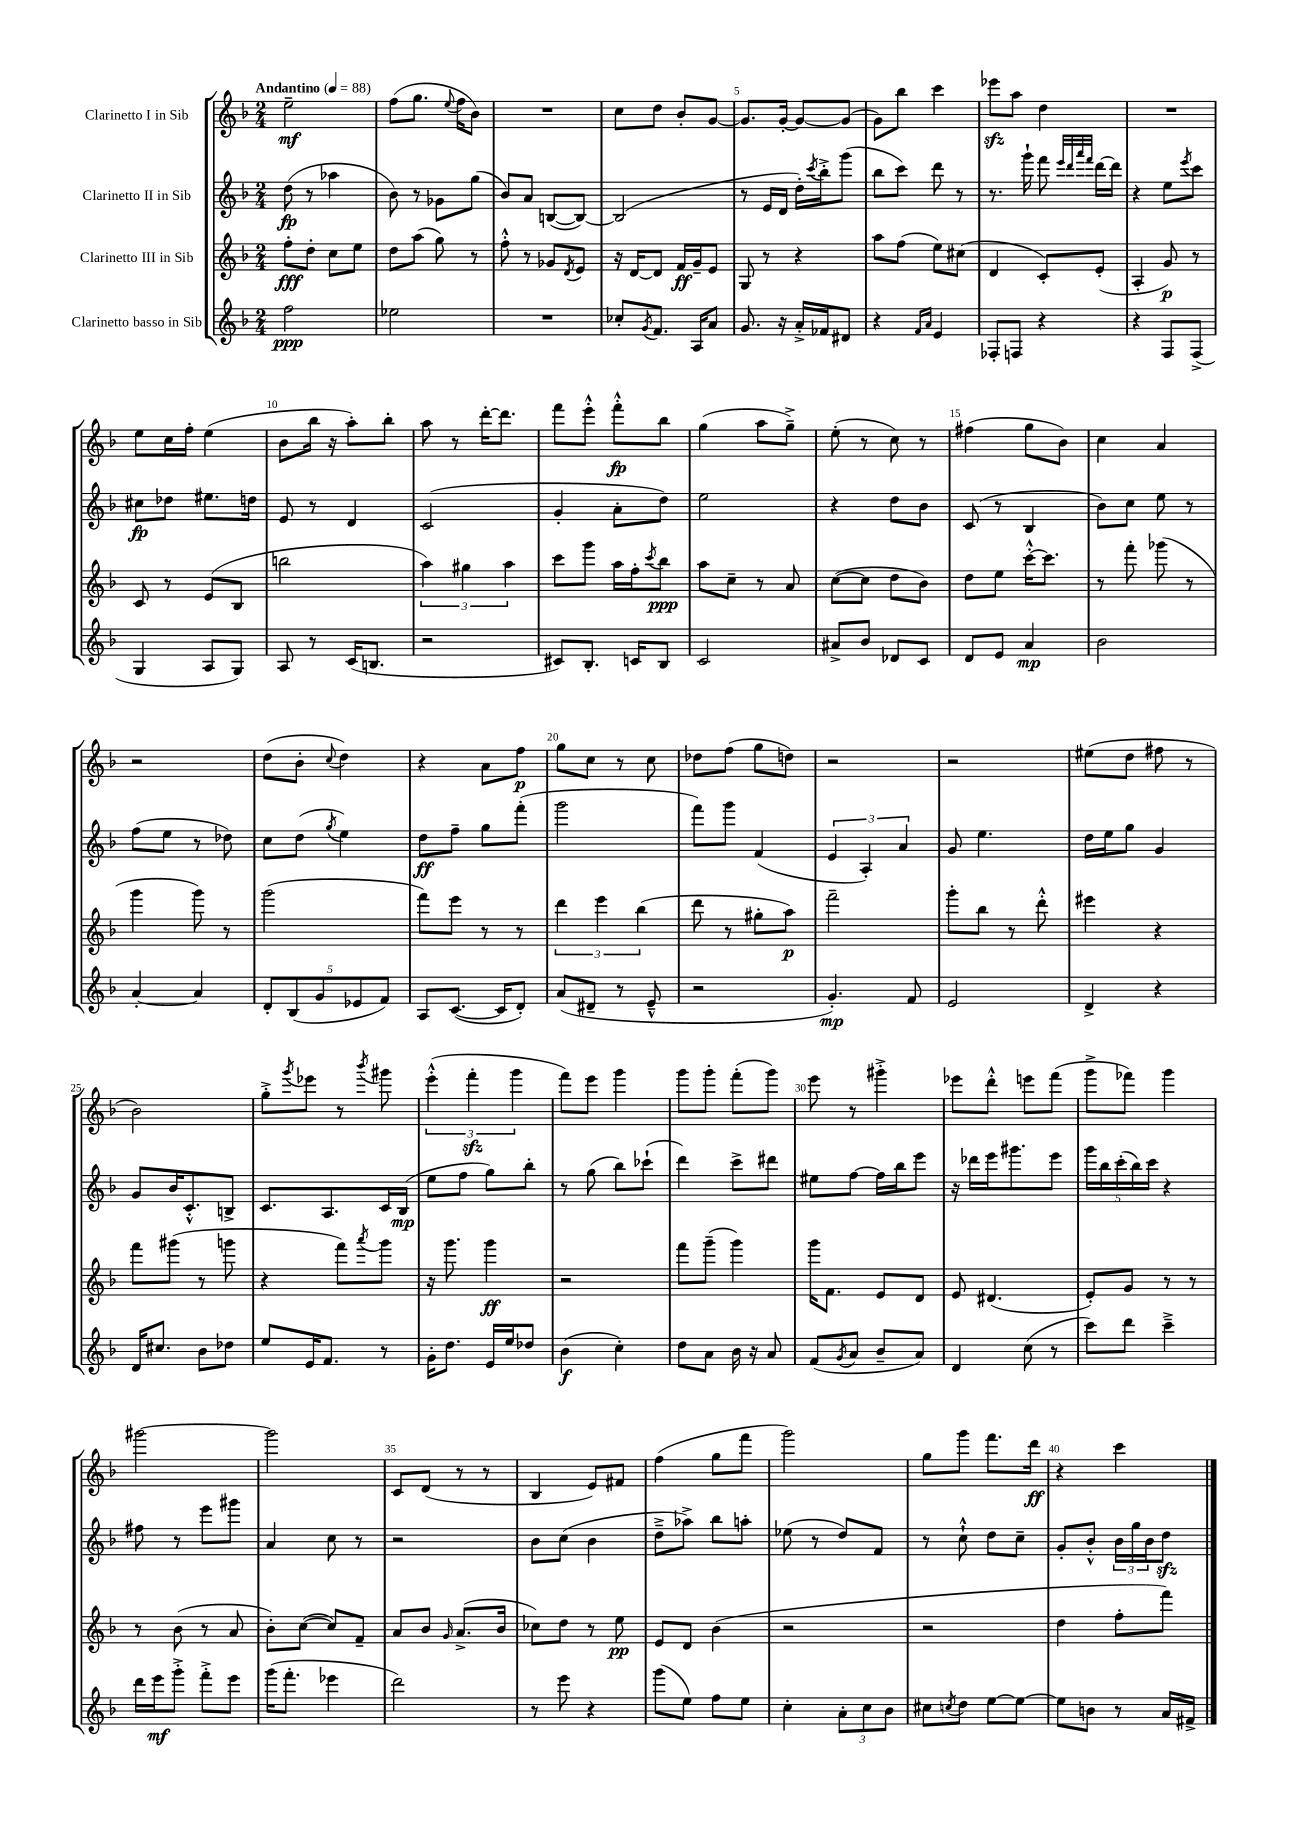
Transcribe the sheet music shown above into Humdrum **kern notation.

**kern	**kern	**kern	**kern
*staff4	*staff3	*staff2	*staff1
*clefG2	*clefG2	*clefG2	*clefG2
*k[b-]	*k[b-]	*k[b-]	*k[b-]
*M2/4	*M2/4	*M2/4	*M2/4
*MM88	*MM88	*MM88	*MM88
2ff\	8ff'\L	(8dd\	2ee~\
.	8dd'\J	8r	.
.	8cc\L	4aa-\	.
.	8ee\J	.	.
=	=	=	=
2ee-\	8dd\L	8b-\)	(8ff\L
.	(8aa\J	8r	8.gg\J
.	8gg\)	8g-\L	.
.	.	.	8qqee/
.	.	.	16ff\LK
.	8r	(8gg\J	8b-\J)
=	=	=	=
2r	8ff'^^\	8b-/L)	2r
.	8r	8a/J	.
.	8g-/L	([8B/L	.
.	8qd/	.	.
.	8e/J	8B/_J)	.
=	=	=	=
8cc-'/L	16r	(2B/]	8cc\L
.	[16d/LK	.	.
8qg/	.	.	.
8.f/J	8d/]J	.	8dd\J
.	16f/LL	.	8b-'/L
16A/LK	16g~/J	.	.
8a/J	8e/J	.	[8g/J
=	=	=	=
8.g/	8G/	8r	8.g/]L
.	8r	16e/LL	.
16r	.	16d/JJ	[16g'/Jk
16a'^/LL	4r	16dd'\LL)	8g/_L
.	.	8qccc/	.
16f-/J	.	16bb-'^\J	.
8d#/J	.	(8ggg\J	(8g/]J
=	=	=	=
4r	8aa\L	8bb-\L	8g\L)
.	(8ff\J	8ccc\J)	8bb-\J
16qqf/LL	.	.	.
16qqa/JJ	.	.	.
4e/	8ee\L)	8ddd\	4ccc\
.	(8cc#\J	8r	.
=	=	=	=
8F-'/L	4d/	8.r	8eee-\L
8F/J	.	.	8aa\J
.	.	16ggg`\	.
4r	8c'/L)	8fff\	4dd\
.	.	32qqeee/LLL	.
.	.	32qqddd/	.
.	.	32qqaaa/	.
.	.	32qqfff/JJJ	.
.	(8e'/J	[16ddd\LL	.
.	.	16ddd\]JJ	.
=	=	=	=
4r	4A'/	4r	2r
8F/L	8g/)	8ee\L	.
.	.	8qeee/	.
(8F^/J	8r	8ccc\J	.
=	=	=	=
4G/	8c/	8cc#\L	8ee\L
.	8r	8dd-\J	16cc\L
.	.	.	16ff'\JJ
8A/L	(8e/L	8.ee#\L	(4ee\
8G/J)	8B-/J	.	.
.	.	16dd\Jk	.
=	=	=	=
8A/	2bb\	8e/	8b-\L
8r	.	8r	16bb-\Jk
.	.	.	16r
(16c/LK	.	4d/	8aa'\L)
8.B/J	.	.	.
.	.	.	8bb-'\J
=	=	=	=
2r	6aa\)	(2c/	8aa\
.	.	.	8r
.	6gg#\	.	.
.	.	.	[16ddd'\LK
.	.	.	8.ddd\]J
.	6aa\	.	.
=	=	=	=
8c#/L)	8ccc\L	4g'/	8fff\L
8.B-'/J	8ggg\J	.	8eee'^^\J
.	16aa\LL	8a'\L	8fff'^^\L
16c/LK	16ff'\J	.	.
.	8qccc/	.	.
8B-/J	8bb-\J	8dd\J)	8bb-\J
=	=	=	=
2c/	8aa\L	2ee\	(4gg\
.	8cc~\J	.	.
.	8r	.	8aa\L
.	8a/	.	8gg~^\J)
=	=	=	=
8a#^/L	([8cc\L	4r	(8ee'\
8b-/J	8cc\]J	.	8r
8d-/L	8dd\L	8dd\L	8cc\)
8c/J	8b-\J)	8b-\J	8r
=	=	=	=
8d/L	8dd\L	(8c/	(4ff#\
8e/J	8ee\J	8r	.
4a/	[16ccc'^^\LK	4B-/	8gg\L
.	8.ccc\]J	.	.
.	.	.	8b-\J)
=	=	=	=
2b-\	8r	8b-\L)	4cc\
.	8fff'\	8cc\J	.
.	(8ggg-\	8ee\	4a/
.	8r	8r	.
=	=	=	=
[4a'/	4ggg\	(8ff\L	2r
.	.	8ee\J	.
4a/]	8ggg\)	8r	.
.	8r	8dd-\)	.
=	=	=	=
10d'/L	(2ggg\	8cc\L	(8dd\L
(10B-/	.	.	.
.	.	(8dd\J	8b-'\J
10g/	.	.	.
.	.	8qgg/	8qqcc/
.	.	4ee\)	4dd\)
10e-/	.	.	.
10f/J)	.	.	.
=	=	=	=
8A/L	8fff\L)	8dd\L	4r
([8.c/J	8eee\J	8ff~\J	.
.	8r	8gg\L	8a\L
16c/]LK	.	.	.
8d'/J)	8r	(8fff'\J	8ff\J
=	=	=	=
(8a/L	6ddd\	2ggg\	8gg\L
8d#~/J	.	.	8cc\J
.	6eee\	.	.
8r	.	.	8r
.	(6bb-\	.	.
8e~^^/	.	.	8cc\
=	=	=	=
2r	8ddd\	8fff\L)	8dd-\L
.	8r	8ggg\J	(8ff\J
.	8gg#'\L	(4f/	8gg\L
.	8aa\J)	.	8dd\J)
=	=	=	=
4.g'/)	2fff~\	6e/	2r
.	.	6A'/)	.
.	.	6a/	.
8f/	.	.	.
=	=	=	=
2e/	8ggg'\L	8g/	2r
.	8bb-\J	4.ee\	.
.	8r	.	.
.	8ddd'^^\	.	.
=	=	=	=
4d^/	4eee#\	16dd\LL	(8ee#\L
.	.	16ee\J	.
.	.	8gg\J	8dd\J
4r	4r	4g/	8ff#\
.	.	.	8r
=	=	=	=
16d/LK	8fff\L	8g/L	2b-\)
8.cc#/J	.	.	.
.	(8ggg#\J	16b-/K	.
.	.	8.c'^^/	.
8b-\L	8r	.	.
8dd-\J	8ggg\	8B^/J	.
=	=	=	=
8ee/L	4r	8.c/L	8gg'^\L
.	.	.	8qggg/
16e/K	.	.	8eee-\J
8.f/J	.	8.A/	.
.	8fff\L)	.	8r
.	8qaaa/	.	8qbbb-/
8r	8ggg\J	16c/L	8ggg#\
.	.	(16B-/JJ	.
=	=	=	=
16g'\LK	16r	8ee\L	(6eee'^^\
8.dd\J	8.ggg\	.	.
.	.	8ff\J	.
.	.	.	6fff'\
16e/LL	4ggg\	8gg\L)	.
16ee/J	.	.	.
.	.	.	6ggg\
8dd-/J	.	8bb-'\J	.
=	=	=	=
(4b-\	2r	8r	8fff\L)
.	.	(8gg\	8eee\J
4cc'\)	.	8bb-\L)	4ggg\
.	.	(8ccc-`\J	.
=	=	=	=
8dd\L	8fff\L	4ddd\)	8ggg\L
8a\J	(8ggg~\J	.	8ggg'\J
16b-\	4ggg\)	8ccc^\L	(8fff'\L
16r	.	.	.
8a/	.	8ddd#\J	8ggg\J)
=	=	=	=
(8f/L	16ggg\LK	8ee#\L	8eee\
.	8.f\J	.	.
8qg/	.	.	.
8a/J	.	[8ff\J	8r
8b-~/L	8e/L	16ff\]LL	4ggg#'^\
.	.	16bb-\J	.
8a/J)	8d/J	8eee\J	.
=	=	=	=
4d/	8e/	16r	8eee-\L
.	.	16ddd-\LL	.
.	(4.d#/	16eee\J	8ddd'^^\J
.	.	8.ggg#\	.
(8cc\	.	.	8eee\L
8r	.	8eee\J	(8fff\J
=	=	=	=
8ccc\L)	8e'/L)	20ggg\LL	8ggg^\L
.	.	20bb-\	.
.	.	(20ccc'\	.
8ddd\J	8g/J	.	8fff-\J)
.	.	20bb-\)	.
.	.	20ccc\JJ	.
4ccc~^\	8r	4r	4ggg\
.	8r	.	.
=	=	=	=
16ddd\LL	8r	8ff#\	[2ggg#\
16eee\J	.	.	.
8ggg'^\J	(8b-\	8r	.
8fff'^\L	8r	8eee\L	.
8eee\J	8a/	8ggg#\J	.
=	=	=	=
(16ggg\LK	8b-'\L)	4a/	2ggg#\]
8.fff'\J	.	.	.
.	([8cc\J	.	.
4eee-\	8cc/]L)	8cc\	.
.	8f~/J	8r	.
=	=	=	=
2ddd\)	8a/L	2r	8c/L
.	8b-/J	.	(8d/J
.	16qqg/	.	.
.	(8.a^/L	.	8r
.	.	.	8r
.	16b-/Jk	.	.
=	=	=	=
8r	8cc-\L)	8b-\L	4B-/
8eee\	8dd\J	(8cc\J	.
4r	8r	4b-\	8e/L)
.	8ee\	.	8f#/J
=	=	=	=
(8ggg\L	8e/L	8dd~^\L	(4ff\
8ee\J)	8d/J	8aa-^\J)	.
8ff\L	(4b-\	8bb-\L	8gg\L
8ee\J	.	8aa'\J	8fff\J
=	=	=	=
4cc'\	2r	(8ee-\	2ggg\)
.	.	8r	.
12a'\L	.	8dd/L)	.
12cc\	.	.	.
.	.	8f/J	.
12b-\J	.	.	.
=	=	=	=
8cc#\L	2r	8r	8gg\L
8qcc/	.	.	.
8dd\J	.	8cc`^^\	8ggg\J
[8ee\L	.	8dd\L	8.fff\L
8ee\_J	.	8cc~\J	.
.	.	.	16ddd\Jk
=	=	=	=
8ee\]L	4dd\	8g'/L	4r
8b\J	.	8b-'^^/J	.
8r	8ff'\L	24b-\LL	4ccc\
.	.	24gg\	.
.	.	24b-\J	.
16a/LL	8fff\J)	8dd\J	.
16f#^/JJ	.	.	.
==	==	==	==
*-	*-	*-	*-
